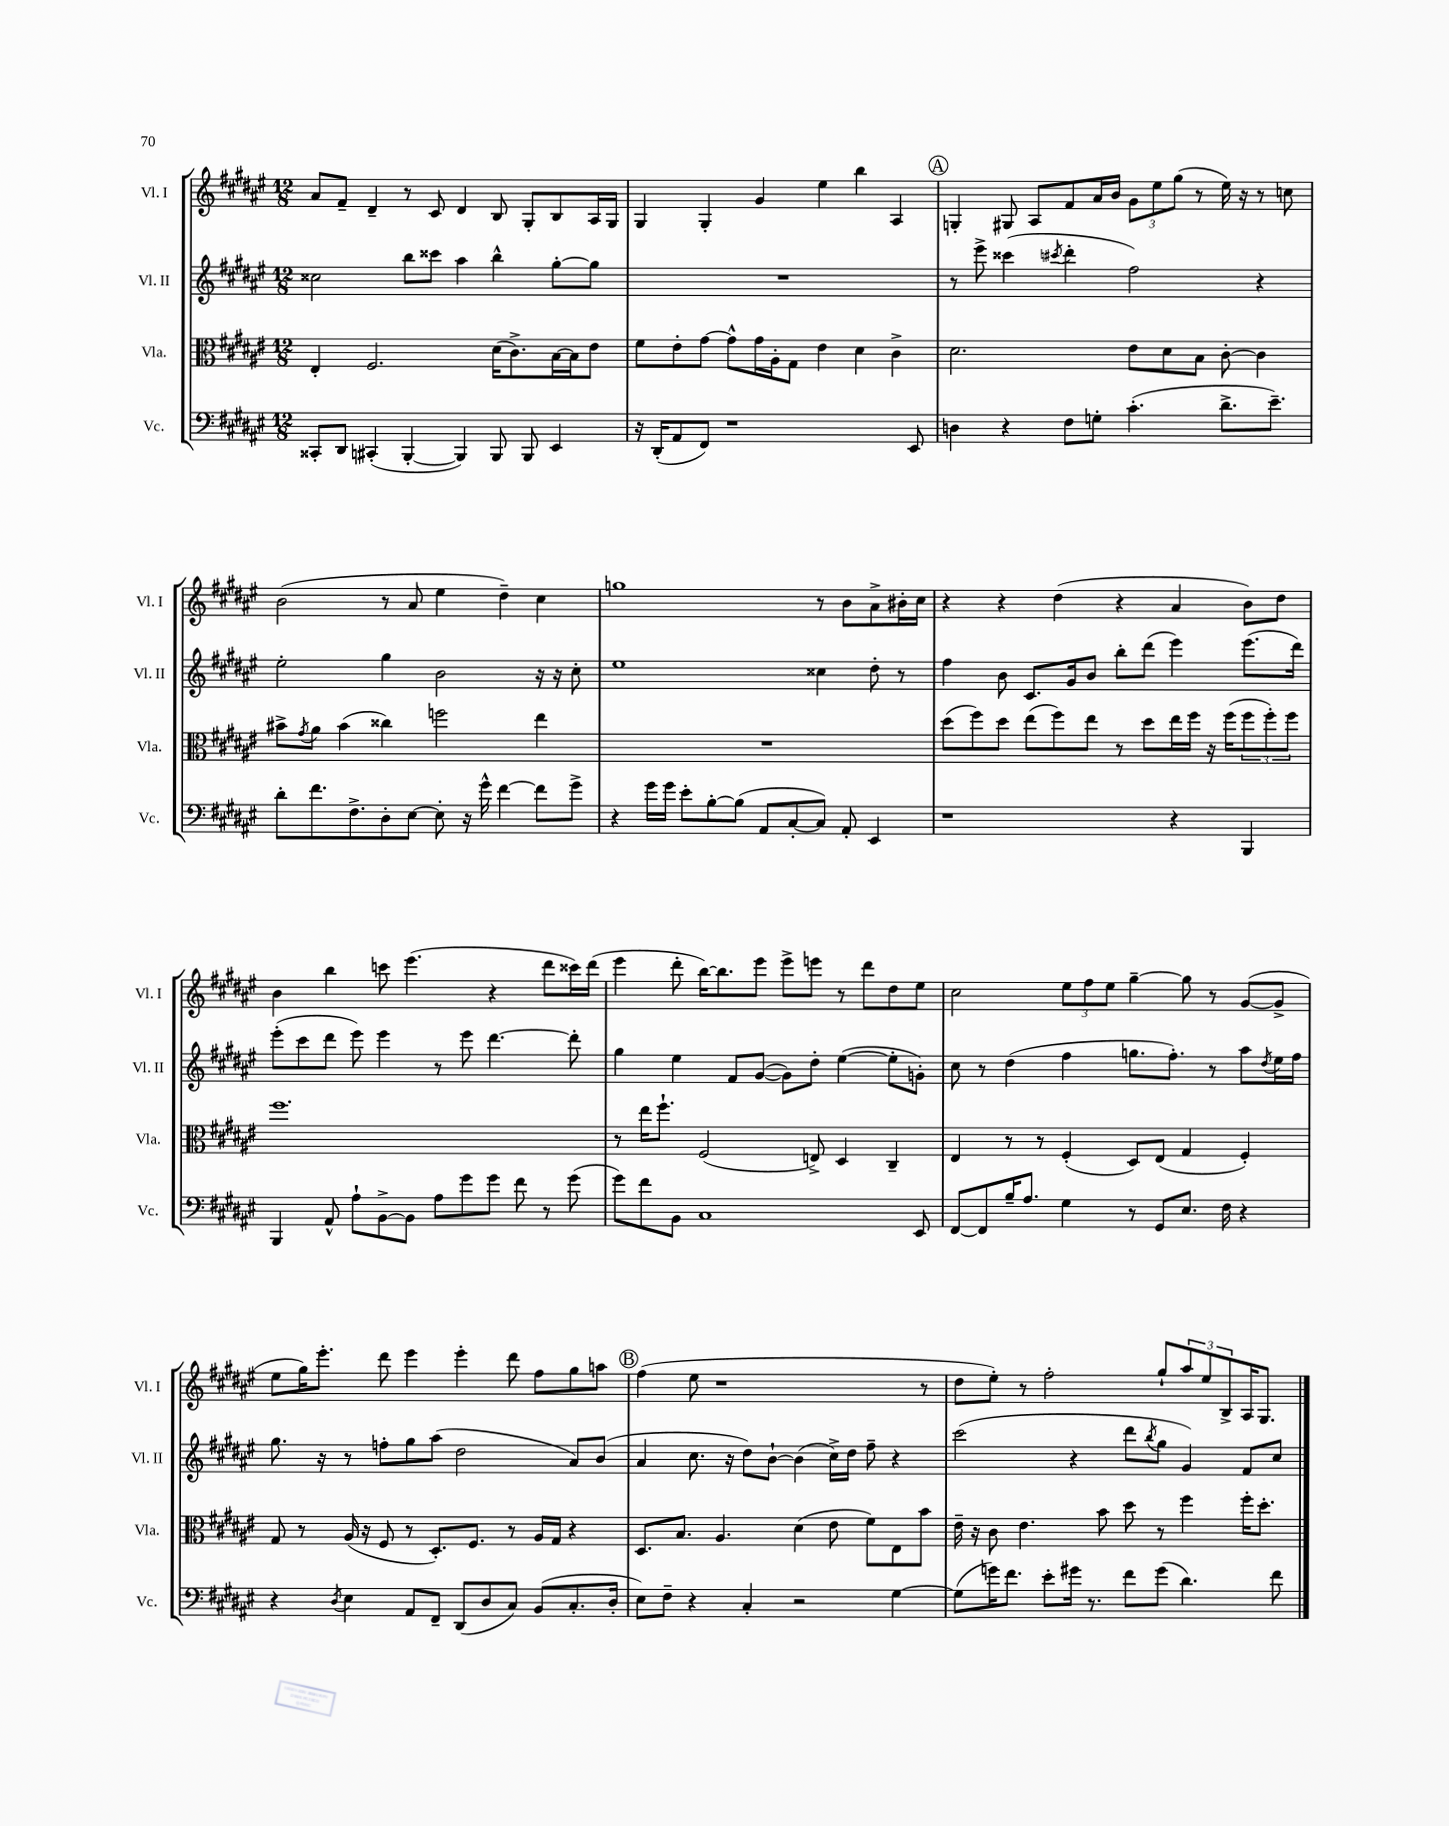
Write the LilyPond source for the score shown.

<<
\new StaffGroup <<
\new Staff = "s0" \with { instrumentName = "Vl. I" shortInstrumentName = "Vl. I" } {
    \clef treble \key fis \major \numericTimeSignature \time 12/8
    ais'8 fis'8-- dis'4-- r8 cis'8 dis'4 b8 gis8-. b8 ais16 gis16 |
    gis4 gis4-. gis'4 eis''4 b''4 ais4 |
    \mark \markup { \circle "A" } g4-. gis8 ais8 fis'8 ais'16 b'16 \tuplet 3/2 { gis'8 eis''8 gis''8( } r8 eis''16) r16 r8 c''8 |
    b'2( r8 ais'8 eis''4 dis''4--) cis''4 |
    g''1 r8 b'8 ais'8-> bis'16-. cis''16 |
    r4 r4 dis''4( r4 ais'4 b'8) dis''8 |
    b'4 b''4 c'''8 eis'''4.( r4 dis'''8 cisis'''16) dis'''16( |
    eis'''4 dis'''8-. b''16~) b''8. eis'''8 eis'''8-> e'''8 r8 dis'''8 dis''8 eis''8 |
    cis''2 \tuplet 3/2 { eis''8 fis''8 eis''8 } gis''4~-- gis''8 r8 gis'8~( gis'8-> |
    eis''8 gis''16) eis'''8.-. dis'''8 eis'''4 eis'''4-. dis'''8 fis''8 gis''8 a''8 |
    \mark \markup { \circle "B" } fis''4( eis''8 r1 r8 |
    dis''8 eis''8-.) r8 fis''2-. gis''8-! \tuplet 3/2 { ais''8 eis''8 b8-> } ais16 gis8. \bar "|." |
}
\new Staff = "s1" \with { instrumentName = "Vl. II" shortInstrumentName = "Vl. II" } {
    \clef treble \key fis \major \numericTimeSignature \time 12/8
    cisis''2 b''8 cisis'''8 ais''4 b''4-^ gis''8~-. gis''8 |
    R1. |
    \mark \markup { \circle "A" } r8 eis'''8-> cisis'''4( \acciaccatura { cis'''8 } dis'''4-. fis''2) r4 |
    eis''2-. gis''4 b'2 r16 r16 cis''8-. |
    eis''1 cisis''4 dis''8-. r8 |
    fis''4 b'8 cis'8. gis'16 b'8 b''8-. dis'''8( eis'''4) eis'''8.( dis'''16) |
    eis'''8-.( cis'''8 dis'''8 eis'''8) eis'''4 r8 eis'''8 dis'''4.~ dis'''8-. |
    gis''4 eis''4 fis'8 gis'8~( gis'8) dis''8-. eis''4~( eis''8-. g'8-.) |
    cis''8 r8 dis''4( fis''4 g''8. fis''8.-.) r8 ais''8 \acciaccatura { dis''8 } eis''16 fis''16 |
    gis''8. r16 r8 f''8-. gis''8 ais''8( dis''2 ais'8) b'8( |
    \mark \markup { \circle "B" } ais'4 cis''8. r16 dis''8) b'8~-! b'4( cis''16->) dis''16 fis''8-- r4 |
    cis'''2( r4 dis'''8 \acciaccatura { b''8 } gis''8 gis'4) fis'8 cis''8 \bar "|." |
}
\new Staff = "s2" \with { instrumentName = "Vla." shortInstrumentName = "Vla." } {
    \clef alto \key fis \major \numericTimeSignature \time 12/8
    eis4-. fis2. dis'16( cis'8.->) b16~ b16 eis'8 |
    fis'8 eis'8-. gis'8~ gis'8-^ gis'16 ais16-. gis8 eis'4 dis'4 cis'4-> |
    \mark \markup { \circle "A" } dis'2. eis'8 dis'8 b8 cis'8~-. cis'4 |
    bis'8-> \acciaccatura { gis'8 } ais'8 bis'4( cisis''4) f''2 eis''4 |
    R1. |
    dis''8( fis''8) dis''8 eis''8( fis''8) eis''8 r8 dis''8 eis''16 fis''16 r16 fis''16( \tuplet 3/2 { fis''8 fis''8-.) fis''8 } |
    fis''1. |
    r8 eis''16 fis''8.-! fis2( e8->) dis4 cis4-- |
    eis4 r8 r8 fis4-.( dis8) eis8( gis4 fis4-.) |
    gis8 r8 ais16( r16 fis8 r8 dis8.-.) fis8. r8 ais16 gis16 r4 |
    \mark \markup { \circle "B" } dis8. b8. ais4. dis'4( eis'8 fis'8) eis8 b'8 |
    eis'16-- r16 cis'8 eis'4. b'8 dis''8 r8 fis''4 fis''16-. dis''8.-. \bar "|." |
}
\new Staff = "s3" \with { instrumentName = "Vc." shortInstrumentName = "Vc." } {
    \clef bass \key fis \major \numericTimeSignature \time 12/8
    cisis,8-. dis,8 cis,4-.( b,,4~-. b,,4) b,,8 b,,8 eis,4 |
    r16 dis,16-.( ais,8 fis,8) r1 eis,8 |
    \mark \markup { \circle "A" } d4 r4 fis8 g8-. cis'4.-.( dis'8.-> eis'8.--) |
    dis'8-. fis'8. fis8.-> dis8-. eis8~ eis8-. r16 gis'16-^ fis'4~ fis'8 gis'8-> |
    r4 gis'16 gis'16 eis'8-. b8~-. b8( ais,8 cis8~-. cis8) ais,8-. eis,4 |
    r1 r4 b,,4 |
    b,,4 ais,8-^ ais8-! b,8~-> b,8 ais8 gis'8 gis'8 fis'8 r8 gis'8( |
    gis'8) fis'8 b,8 cis1 eis,8 |
    fis,8~ fis,8 b16-- ais8. gis4 r8 gis,8 eis8. fis16 r4 |
    r4 \acciaccatura { dis8 } eis4 ais,8 fis,8-- dis,8( dis8 cis8) b,8( cis8.-. dis16-. |
    \mark \markup { \circle "B" } eis8) fis8-- r4 cis4-. r2 gis4~ |
    gis8( g'16) fis'8. eis'8-. gis'16 r8. fis'8 gis'8( dis'4.) fis'8 \bar "|." |
}
>>
>>
\layout { \context { \Score \remove "Bar_number_engraver" } }
